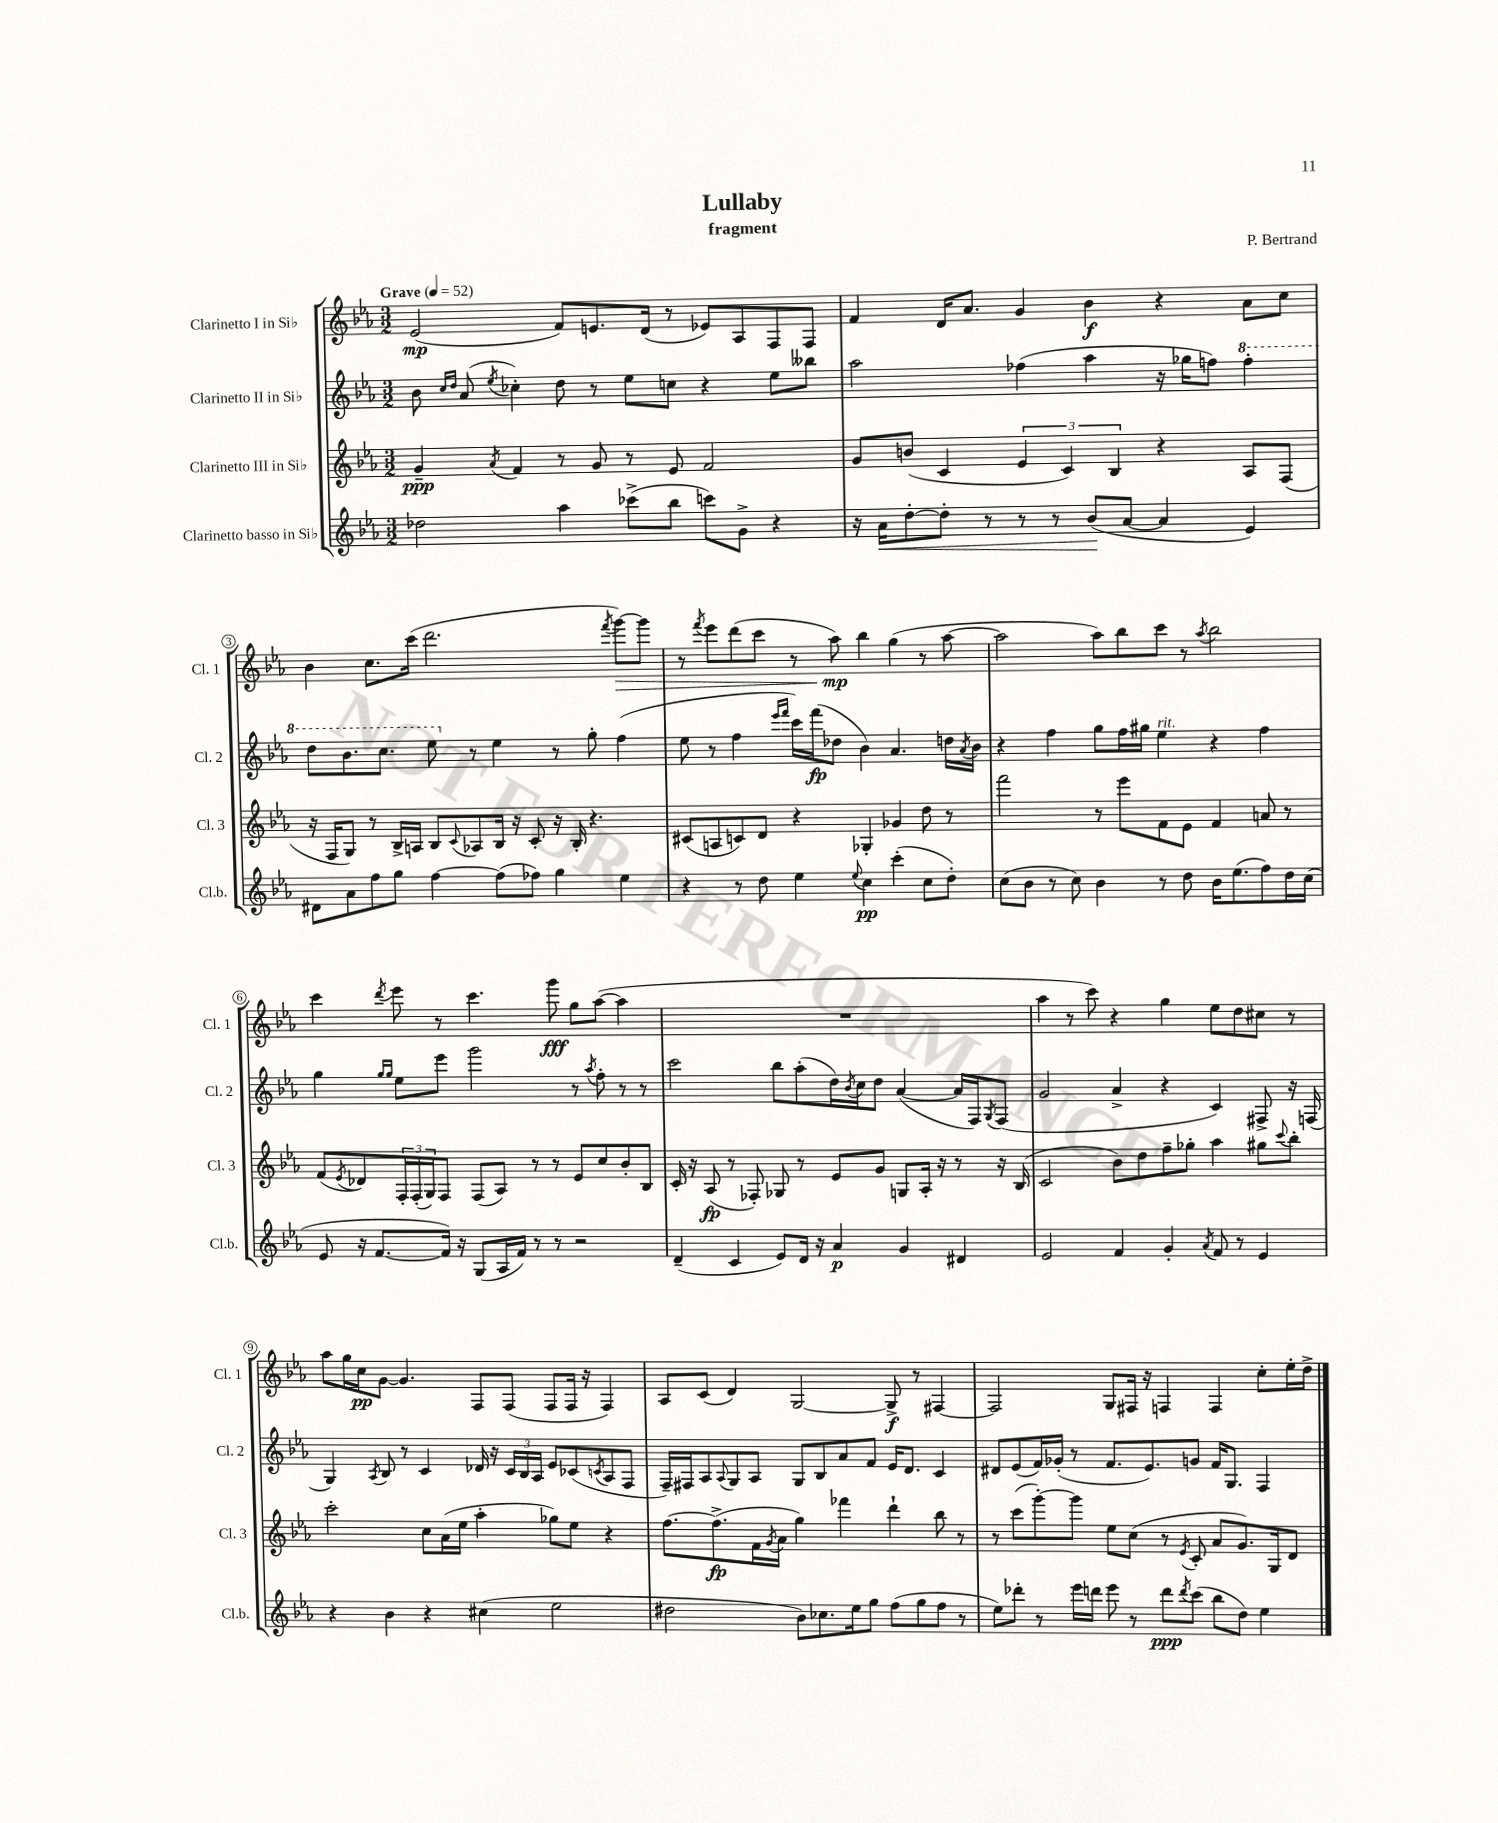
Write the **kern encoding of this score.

**kern	**kern	**kern	**kern
*staff4	*staff3	*staff2	*staff1
*clefG2	*clefG2	*clefG2	*clefG2
*k[b-e-a-]	*k[b-e-a-]	*k[b-e-a-]	*k[b-e-a-]
*M3/2	*M3/2	*M3/2	*M3/2
*MM52	*MM52	*MM52	*MM52
2dd-	4g~	8b-	(2e-
.	.	16qqcc	.
.	.	16qqdd	.
.	.	(8a-	.
.	8qa-	8qee-	.
.	4f	4cc-')	.
4aa-	8r	8dd	8f)
.	8g	8r	8.e
(8ccc-^	8r	8ee-	.
.	.	.	(16d
8bb-	8e-	8cc	8r
8ccc)	2f	4r	8e-)
8g^	.	.	8A-
4r	.	8ee-	8F
.	.	8bb--	8F
=	=	=	=
16r	8g	2aa-	4f
16a-	.	.	.
[8dd'	(8b	.	.
8dd']	4c	.	16d
.	.	.	8.a-
8r	.	.	.
8r	6e-	(4ff-	4g
8r	.	.	.
.	6c)	.	.
(8b-	.	4aa-	4b-
.	6B-	.	.
[8a-	.	.	.
4a-]	4r	16r	4r
.	.	16gg-	.
.	.	8ff)	.
4e-)	8A-	4fff'	8a-
.	(8F	.	8cc
=	=	=	=
8d#	16r	8ddd	4b-
.	16F	.	.
8a-	8G)	8.bb-	.
8ff	8r	.	8.cc
.	.	8.ccc	.
8gg	16B-^	.	.
.	16A	.	(16ccc
[4ff	8B-	8eee-	2.ddd
.	8qqc	.	.
.	8A-	8r	.
(8ff]	16B-	4ee-	.
.	16r	.	.
8ff-)	8c'	.	.
4gg	16r	8r	.
.	16B-'	.	.
.	4.r	8gg'	.
.	.	.	8qfff
4ee-	.	(4ff	[8ggg)
.	.	.	8ggg]
=	=	=	=
4r	(8c#	8ee-	8r
.	.	.	8qfff
.	8A	8r	8eee-
8r	8c)	4ff	(8ddd
8dd	8d	.	8ccc
.	.	16qqeee-	.
.	.	16qqfff	.
4ee-	4r	16ccc)	8r
.	.	(16fff	.
.	.	8dd-	8aa-)
8qqee-	.	.	.
4cc	4G-'	4b-)	4bb-
(4ccc'	4g-	4.a-	(4gg
8cc	8dd	.	8r
8dd')	8r	16dd	[8aa-
.	.	8qa-	.
.	.	16b-	.
=	=	=	=
(8cc	2fff	4r	2aa-]
8b-	.	.	.
8r	.	4ff	.
8cc)	.	.	.
4b-	8r	8gg	8aa-)
.	8eee-	16ff	8bb-
.	.	16gg#	.
8r	8f	4ee-	8ccc
8dd	8e-	.	8r
.	.	.	8qaa-
16b-	4f	4r	2bb-
(8.ee-	.	.	.
8ff)	8a	4ff	.
16dd	8r	.	.
(16cc	.	.	.
=	=	=	=
8e-	(8f	4gg	4ccc
.	8qe-	.	.
16r	8d-)	.	.
[8.f	.	.	.
.	.	16qqgg	.
.	.	16qqgg	8qddd
.	24F'	8ee-	8eee-
.	(24F'	.	.
.	24G)	.	.
16f])	8F	8eee-	8r
16r	.	.	.
(8G	(8F	2ggg	4.ccc
16A-	8A-)	.	.
16f)	.	.	.
8r	8r	.	.
8r	8r	.	8ggg
2r	8e-	8r	8gg
.	.	8qaa-	.
.	8cc	8ff'	([8aa-
.	8b-'	8r	4aa-]
.	8B-	8r	.
=	=	=	=
(4d~	16c'	2ccc	1.r
.	16r	.	.
.	(8A-	.	.
4c	8r	.	.
.	8F-')	.	.
8e-)	8G-	8bb-	.
16d	8r	(8aa-'	.
16r	.	.	.
4a-	8e-	16dd)	.
.	.	8qb-	.
.	.	16cc	.
.	8g	8dd	.
4g	8G	([4a-	.
.	16A-'	.	.
.	16r	.	.
4d#	8r	16a-]	.
.	.	16F)	.
.	.	8qG	.
.	16r	(8F	.
.	(16B-	.	.
=	=	=	=
2e-	2c	2g	4aa-
.	.	.	8r
.	.	.	8ccc)
4f	8b-)	4a-^	4r
.	8dd	.	.
4g'	8ff~	4r	4gg
.	8gg-'	.	.
8qa-	.	.	.
8f	4aa-	4c)	8ee-
8r	.	.	8dd
4e-	8gg#	8F#^	8cc#
.	8qqccc	.	.
.	8bb-'	16r	8r
.	.	(16F	.
=	=	=	=
4r	2ccc'	4G)	8aa-
.	.	.	16gg
.	.	.	16cc
.	.	8qA-	.
4b-	.	8B-	[8g
.	.	8r	4.g]
4r	8cc	4c	.
.	(16a-	.	.
.	16ee-	.	.
(4cc#	4aa-'	16d-	8F
.	.	16r	.
.	.	24c	(8F
.	.	24B-	.
.	.	24A-	.
2ee-	8gg-)	8e-	8F
.	8ee-	(8c-	16F
.	.	.	16r
.	.	8qc	.
.	4r	8A-	4F)
.	.	8F	.
=	=	=	=
2dd#	[8.ff	16F~)	8A-
.	.	16F#	.
.	.	8A-	(8c
.	(8.ff^]	.	.
.	.	8qqA-	.
.	.	8G	4d)
.	16f	8A-	.
.	8qg	.	.
.	16a-	.	.
8b-)	4gg)	8G	[2G
8.cc-	.	8B-	.
.	4fff-	8a-	.
16ee-	.	.	.
8gg	.	8f	.
(8ff	4ddd`	16e-	8G^]
.	.	8.d	.
8gg	.	.	8r
8ff	8bb-	4c	[4F#
8r	8r	.	.
=	=	=	=
8ee-)	8r	8d#	2F#]
8ddd-'	(8ccc	(8e-	.
8r	[8ggg')	16f)	.
.	.	(16g-'	.
16eee-	8ggg]	8r	.
16ddd	.	.	.
8eee-	8ee-	8.f	8G
8r	(8cc	.	16F#
.	.	8.e-)	16r
8ddd	8r	.	4F
8qddd	8qe-	.	.
(8ccc	8c'	8g	.
8bb-	8a-	16f	4F
.	.	8.G	.
8dd)	8.g)	.	.
4ee-	.	4F	8cc'
.	16G	.	.
.	8d	.	16ee-'
.	.	.	16dd^
==	==	==	==
*-	*-	*-	*-
